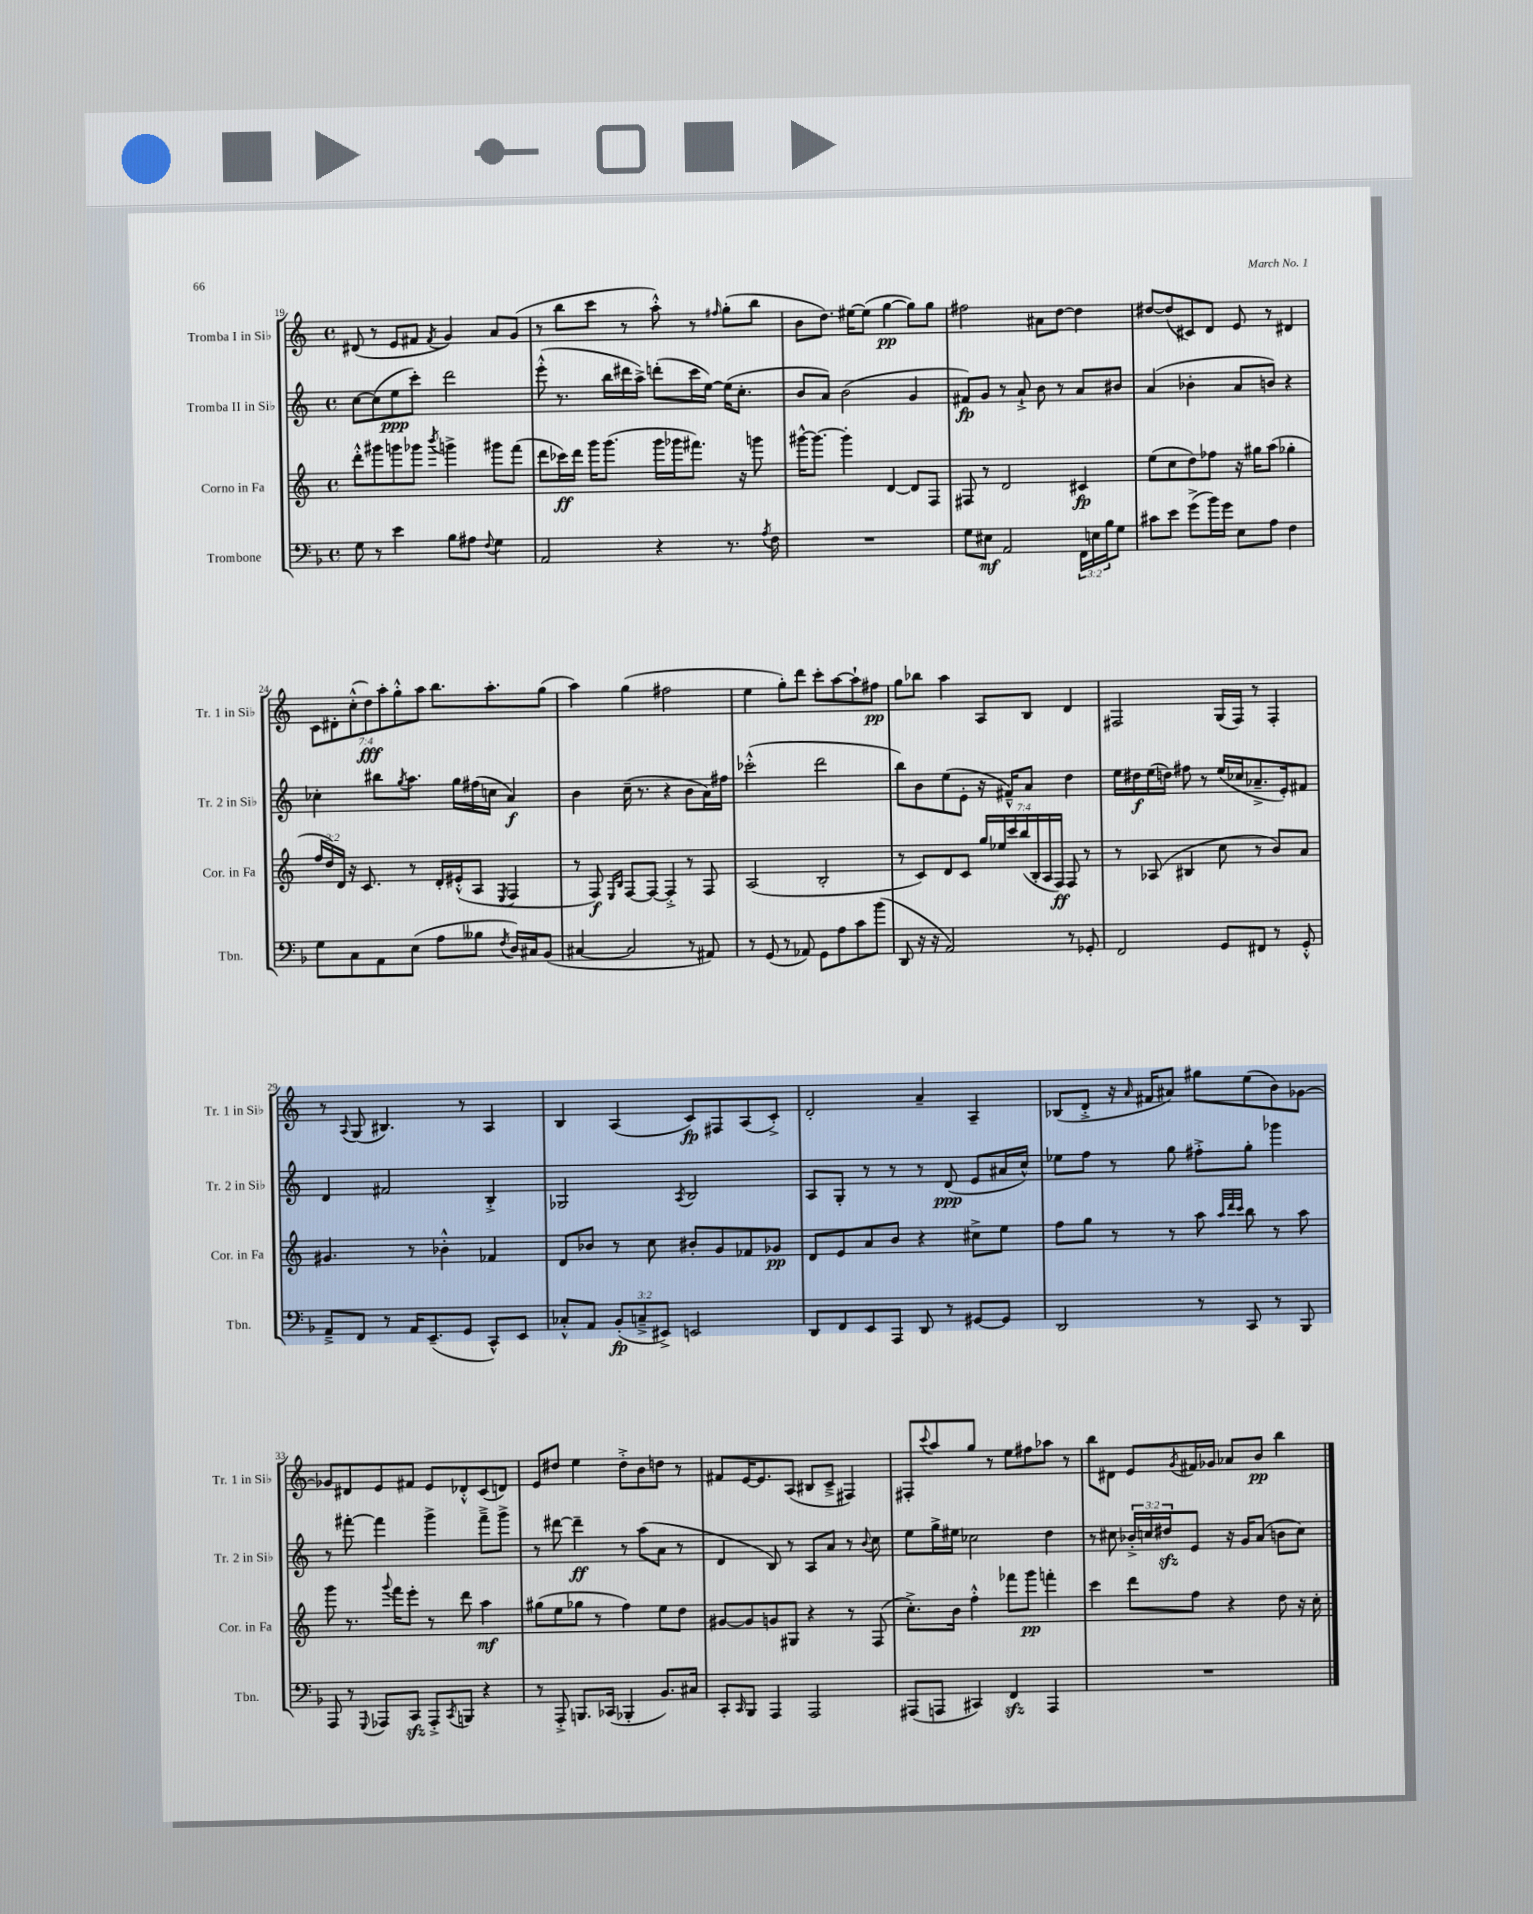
<<
\new StaffGroup <<
\new Staff = "s0" \with { instrumentName = "Tromba I in Sib" shortInstrumentName = "Tr. 1 in Sib" } {
    \clef treble \key c \major \defaultTimeSignature \time 4/4 \override Staff.TupletNumber.text = #tuplet-number::calc-fraction-text
    dis'8( r8 e'8 fis'8 \acciaccatura { fis'8 } g'4) a'8 g'8( |
    r8 b''8 c'''8 r8 a''8-.-^) r8 \grace { fis''16 } g''8-.( b''8 |
    b'8 d''8.) eis''16~ eis''8( g''4~\pp g''8) g''8 |
    fis''2 ais'8 d''8~ d''4 |
    dis''8~ dis''8( cis'8) d'8 e'8 r8 dis'4 |
    \tuplet 7/4 { c'8 dis'8-. c''8-.-^( d''8\fff) a''8-. g''8-.-^ a''8 } b''8. a''8.-. g''8( |
    a''4) g''4( fis''2 |
    e''4 g''8-.) d'''8 c'''8-. a''8~ a''8-! fis''8\pp |
    g''8 bes''8 a''4 a8 b8 d'4 |
    fis2 g16( fis16) r8 fis4-. |
    r8 \appoggiatura { a8 } g8( bis4.) r8 a4 |
    b4 a4( c'8\fp) fis8 a8( c'8-.->) |
    d'2-. a'4-- a4-- |
    bes8( d'8-.-> r16 \grace { a'16 } fis'16 ais'8) gis''8 e''8( b'8) ges'8~ |
    ges'8 dis'8 e'8 fis'8 e'8 des'8-.-^ c'8( d'8) |
    e'8 dis''8 e''4 dis''8-.-> b'8 d''8 r8 |
    fis'8 e'16~ e'8. a8( bis8 c'8---> fis4) |
    fis8-. \appoggiatura { c'''8 } a''8 g''8 r8 e''8 fis''8 aes''8 r8 |
    b''8 dis'8 e'8 \acciaccatura { g'8 } fis'16 ges'16 aes'8 b'8\pp b''4 \bar "|." |
}
\new Staff = "s1" \with { instrumentName = "Tromba II in Sib" shortInstrumentName = "Tr. 2 in Sib" } {
    \clef treble \key c \major \defaultTimeSignature \time 4/4 \override Staff.TupletNumber.text = #tuplet-number::calc-fraction-text
    c''8~ c''8( e''8\ppp c'''8-.) d'''2 |
    e'''8-.-^( r8. b''16 dis'''16 a''16->) d'''8-.( c'''16 e''16~) e''16( c''8.-. |
    b'8 a'8) b'2( g'4 |
    fis'8\fp) g'8 r8 a'8-!-> b'8 r8 a'8 bis'8 |
    a'4( bes'4-. a'8 b'8) r4 |
    ces''4-. bis''8 \acciaccatura { g''8 } a''8. g''16 fis''16( c''16 a'4\f) |
    b'4 c''16--( r8. r4 b'8 a'16) fis''16 |
    ces'''2-.-^( d'''2 |
    b''8) b'8 e''8( e'8-. r16 fis'16---^) a'8 d''4 |
    e''16 dis''16\f e''16( d''16) fis''8 r8 e''16( ces''16 aes'8.---> e'16-.) fis'8 |
    d'4 fis'2 b4-.-> |
    ges2 \acciaccatura { a8 } b2 |
    a8 g8-. r8 r8 r8 d'8\ppp( e'8 ais'16 c''16-^) |
    ees''8 f''8 r8 g''8 fis''8-.-> g''8-. ges'''4 |
    r8 fis'''8~-. fis'''4 g'''4-> fis'''8---> g'''8-> |
    r8 dis'''8~ dis'''4--\ff r8 a''8( a'8 r8 |
    d'4 b8) r8 a8 a'8 r8 \appoggiatura { b'8 } c''8 |
    e''8 g''16-> eis''16 ces''2 d''4 |
    r8 cis''8 \tuplet 3/2 { bes'16-.-> c''16 dis''16\sfz } e'8 r16 g'16 a'8( b'8 c''8) \bar "|." |
}
\new Staff = "s2" \with { instrumentName = "Corno in Fa" shortInstrumentName = "Cor. in Fa" } {
    \clef treble \key c \major \defaultTimeSignature \time 4/4 \override Staff.TupletNumber.text = #tuplet-number::calc-fraction-text
    d'''8-.-^ gis'''8 g'''8 ges'''8 \acciaccatura { b'''8 } g'''4-> gis'''8 f'''8( |
    d'''8 ces'''16\ff) d'''16 g'''16 g'''8.( g'''16 ges'''16 fis'''8.) r16 g'''8 |
    gis'''16~-^ gis'''8.~ gis'''4-. d'4~ d'8 f8 |
    fis8 r8 d'2 cis'4\fp |
    e''8( c''8 d''8) fes''8 r16 gis''16 a''8( ges''4-. |
    \tuplet 3/2 { f''16 d''16) d'16 } r16 c'8. r8 d'16-. eis'16-.-^( a8 \acciaccatura { e8 } f4 |
    r8 f8\f) \grace { e16 b16 } f8~ f8~ f4-.-> r8 f8 |
    a2( b2-. |
    r8 c'8) d'8 c'8 \tuplet 7/4 { g''16 ees''16 c'''16 b''16( b16-. a16 f16\ff) } f8 r8 |
    r8 aes8( bis4 c''8 r8 b'8) a'8 |
    gis'4. r8 bes'4-.-^ fes'4 |
    d'8 bes'8 r8 c''8 bis'8-. g'8 fes'8 ges'8\pp |
    d'8 e'8 a'8 b'8 r4 cis''8-> e''8 |
    f''8 g''8 r8 r8 a''8 \grace { a''32 d'''32 c'''32 } b''8 r8 a''8 |
    g'''8 r8. \appoggiatura { g'''8 } f'''16 e'''8-. r8 d'''8 a''4\mf |
    gis''8( e''8 ges''8 r8 f''4) e''8 d''8 |
    gis'8~ gis'8 g'8 gis8 r4 r8 f8( |
    c''8.-.->) b'16 f''4-.-^ fes'''8 g'''8\pp f'''4-. |
    c'''4 d'''8 f''8 r4 d''8 r16 c''16-. \bar "|." |
}
\new Staff = "s3" \with { instrumentName = "Trombone" shortInstrumentName = "Tbn." } {
    \clef bass \key f \major \defaultTimeSignature \time 4/4 \override Staff.TupletNumber.text = #tuplet-number::calc-fraction-text
    g8 r8 e'4 bes8 ais8 \appoggiatura { f8 } g4 |
    a,2 r4 r8. \acciaccatura { a8 } f16 |
    R1 |
    g8 eis8\mf a,2 \tuplet 3/2 { f,16 e16 bes16 } g8 |
    cis'8 e'8 g'8->( bes'16) g'16 e8 a8 f4 |
    g8 c8 a,8 e8( a8 beses8 \acciaccatura { f8 } d16) cis16 bes,8( |
    cis4~ cis2 r8 ais,8) |
    r8 g,8( r8 aes,8) g,8 a8 c'8 bes'8( |
    d,8 r16 r16 a,2) r8 ges,8-. |
    f,2 g,8 fis,8 r8 g,8-.-^ |
    a,8---> f,8 r8 a,16 e,8.--( g,8 c,8-^) e,8 |
    ces8-.-^ a,8 \tuplet 3/2 { bes,8-.\fp( c8---> eis,8->) } e,2 |
    d,8 f,8 e,8 a,,8 d,8 r8 gis,8~ gis,8 |
    d,2 r8 c,8 r8 bes,,8 |
    a,,8 r8 \appoggiatura { g,,8 } aes,,8 c,8\sfz aes,,8-.-> \acciaccatura { c,8 } b,,8 r4 |
    r8 a,,8-.-> b,,8. ces,16( bes,,4-. bes,8.) cis16 |
    c,8-. \grace { c,16 } bes,,8 a,,4 a,,2 |
    ais,,8( a,,8 cis,4) f,4\sfz a,,4 |
    R1 \bar "|." |
}
>>
>>
\layout { \context { \Score currentBarNumber = #19 } }
